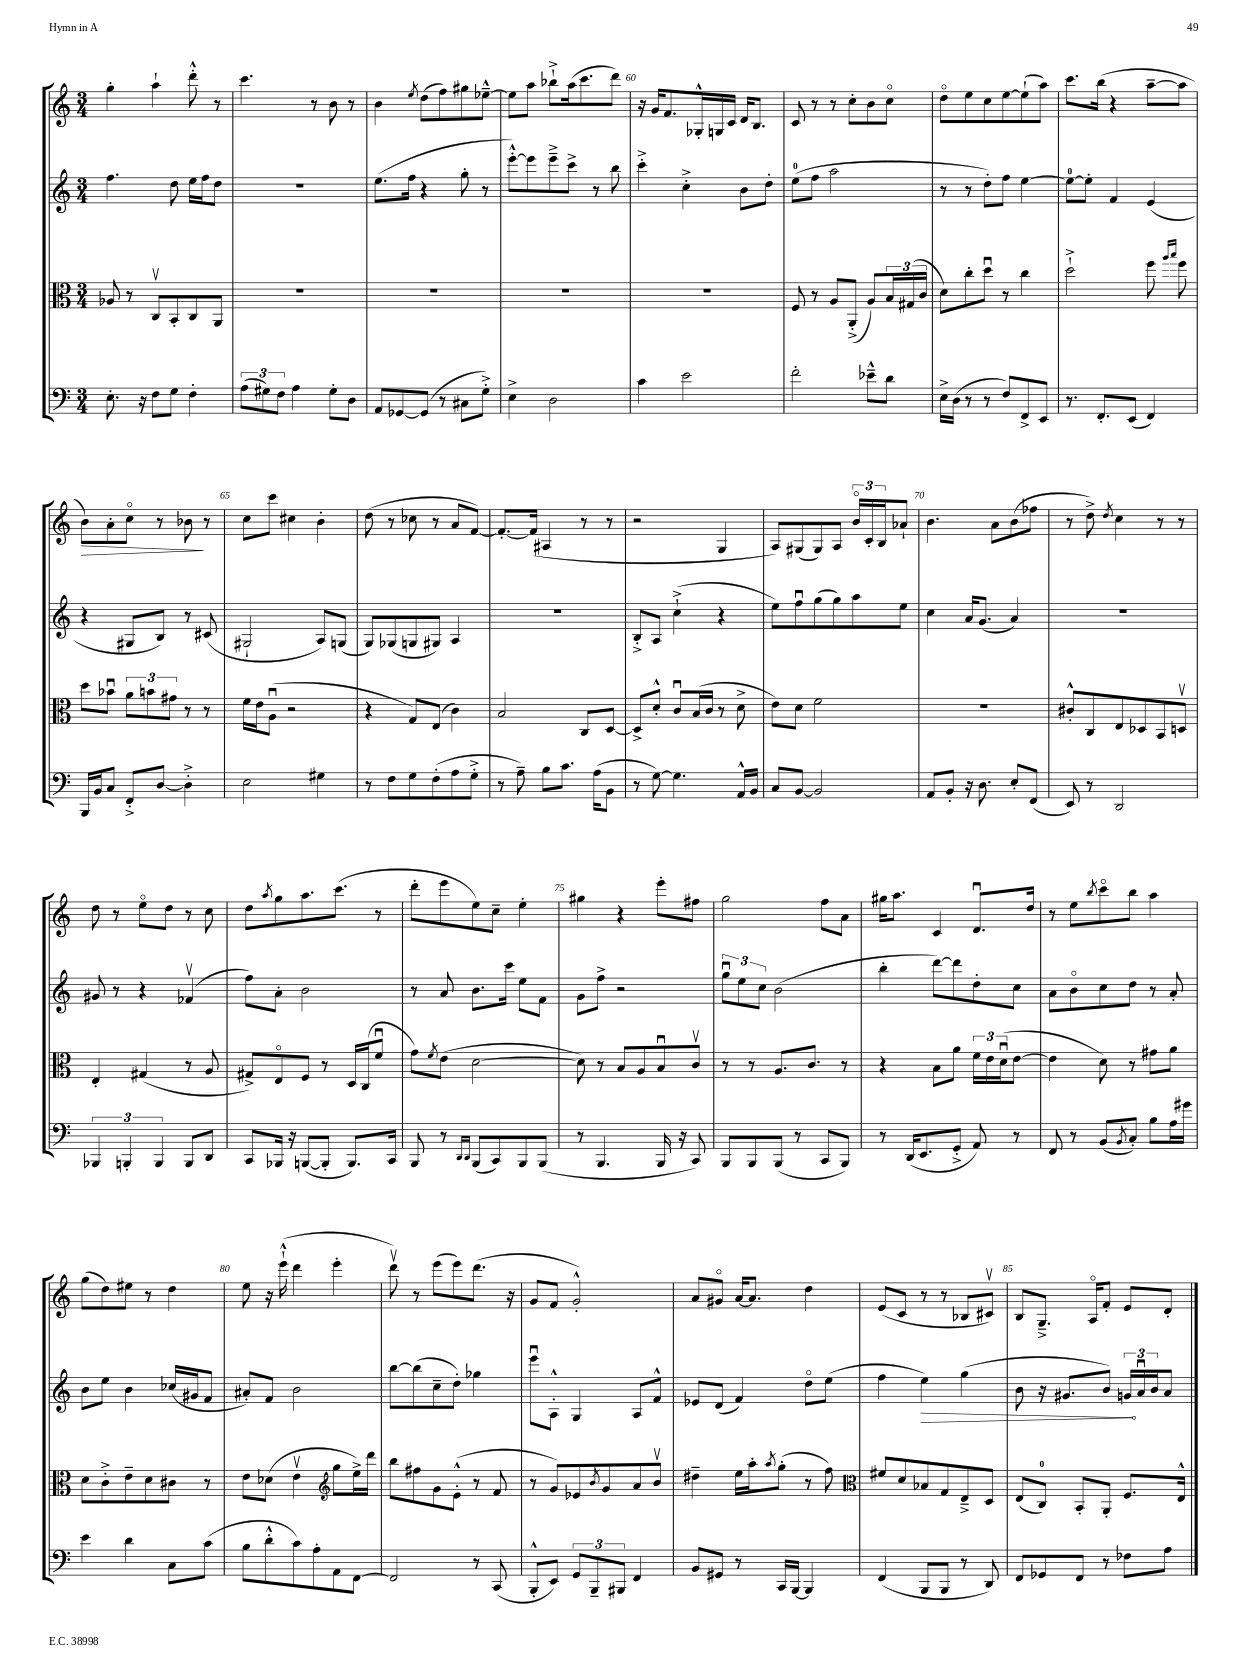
<<
\new StaffGroup <<
\new Staff = "s0" {
    \clef treble \key c \major \numericTimeSignature \time 3/4
    g''4-. a''4-! d'''8-.-^ r8 |
    c'''4. r8 b'8 r8 |
    b'4 \acciaccatura { e''8 } d''8( f''8) gis''8 ees''8~---^ |
    ees''8 a''8 bes''8-!-> a''16( c'''8. d'''8) |
    r16 g'16 f'8. ges16-.-^ g16 c'16 d'16 b8. |
    c'8 r8 r8 c''8-. b'8 c''8\flageolet |
    d''8\flageolet e''8 c''8 e''8~ e''8-!( a''8) |
    c'''8. b''16( r4 a''8~-- a''8 |
    b'8\>) a'8-. c''8\flageolet r8 bes'8\! r8 |
    c''8 c'''8 cis''4 b'4-. |
    d''8( r8 ces''8 r8 a'8 f'8~) |
    f'8.~-. f'16( ais4 r8 r8 |
    r2 g4 |
    a8) gis8( gis8) a8 \tuplet 3/2 { b'16\flageolet c'16-. b16 } aes'8-! |
    b'4. a'8 b'8( fes''8 |
    r8 d''8->) \acciaccatura { d''8 } c''4 r8 r8 |
    d''8 r8 e''8\flageolet d''8 r8 c''8 |
    d''8 \acciaccatura { a''8 } g''8 a''8. c'''8.( r8 |
    d'''8-. e'''8 e''8) c''8-- e''4-. |
    gis''4 r4 e'''8-. fis''8 |
    g''2 f''8 a'8 |
    gis''16 a''8. c'4 d'8.\downbow d''16 |
    r8 e''8 \acciaccatura { b''8 } c'''8\flageolet b''8 a''4 |
    g''8( d''8) eis''8 r8 d''4 |
    e''8 r16 e'''16-!-^( d'''4 e'''4-. |
    d'''8\upbow) r8 e'''8( e'''8) d'''8.( r16 |
    g'8 f'8 g'2-.-^) |
    a'8 gis'8\flageolet a'16~ a'8. d''4 |
    e'8( c'8 r8 r8 bes8 cis'8\upbow) |
    b8 g8.---> a16\flageolet f'8-. e'8 d'8-. \bar "|." |
}
\new Staff = "s1" {
    \clef treble \key c \major \numericTimeSignature \time 3/4
    f''4. d''8 e''16 f''16 d''8 |
    R2. |
    e''8.( f''16 r4 g''8-. r8 |
    e'''8~-.-^) e'''8 e'''8---> c'''8-> r8 b''8 |
    c'''4-.-> c''4-.-> b'8 d''8-. |
    e''8-0( f''8 a''2 |
    r8 r8 d''8-.) f''8 e''4~ |
    e''8-0~ e''8-. f'4 e'4( |
    r4 gis8 b8) r8 cis'8( |
    gis2-! a8) g8( |
    g8) ges8( g8 gis8) a4 |
    R2. |
    b8-.-> a8 c''4-!->( r4 |
    e''8) f''8\downbow g''8( g''8) a''8 e''8 |
    c''4 a'16 g'8.( a'4) |
    R2. |
    gis'8 r8 r4 fes'4\upbow( |
    f''8) a'8-. b'2 |
    r8 a'8 b'8. c'''16 e''8 f'8 |
    g'8 f''8-> r2 |
    \tuplet 3/2 { g''8\downbow e''8 c''8 } b'2( |
    b''4-. d'''8~) d'''8 d''8-. c''8 |
    a'8 b'8\flageolet c''8 d''8 r8 a'8-. |
    b'8 e''8 b'4 ces''16( gis'16 f'8 |
    ais'8-.) f'8 b'2 |
    b''8~ b''8( c''8-- d''8-.) ges''4 |
    e'''8\downbow a8-.-^ g4 a8 f'8-^ |
    ees'8 d'8( f'4) d''8\flageolet e''8( |
    f''4 \once \override Hairpin.circled-tip = ##t e''4\>) g''4( |
    b'8 r16 gis'8. b'8) \tuplet 3/2 { g'16\! a'16\downbow b'16 } a'8 \bar "|." |
}
\new Staff = "s2" {
    \clef alto \key c \major \numericTimeSignature \time 3/4
    aes8 r8 c8\upbow b,8-. c8 a,8 |
    R2. |
    R2. |
    R2. |
    R2. |
    f8 r8 a8 a,8-.->( a8) \tuplet 3/2 { b16 gis16( c'16 } |
    d'8) c''8-. d''8\downbow r8 c''4 |
    d''2-!-> f''8 \grace { a''16 b''16 } f''8 |
    d''8 bes'8\downbow \tuplet 3/2 { a'8 b'8 gis'8 } r8 r8 |
    f'16 e'16 a8\downbow( r2 |
    r4 g8) e8( c'4) |
    b2 c8 d8~ |
    d8-> d'8-.-^ c'8\downbow b16( c'16 r8 d'8-> |
    e'8) d'8 f'2 |
    R2. |
    cis'8-.-^ c8 e8 des8 b,8 d8\upbow |
    e4-. gis4( r8 a8 |
    gis8->) e8\flageolet f8 r8 d16 c16( f'8\downbow |
    g'8) \acciaccatura { f'8 } e'8( d'2~ |
    d'8) r8 b8 a8 b8\downbow c'8\upbow |
    r8 r8 a8. c'8. r8 |
    r4 b8 a'8 \tuplet 3/2 { f'16 e'16 d'16\downbow( } e'8~ |
    e'4 d'8) r8 gis'8 a'8 |
    d'8 c'8-.-> e'8-- d'8 cis'8 r8 |
    e'8 des'8( e'4\upbow \clef treble g''8 e''16->) d'''16 |
    b''8 fis''8 g'8 e'8-.-^( r8 f'8 |
    r8 g'8) ees'8 \acciaccatura { b'8 } g'8 a'8 b'8\upbow |
    dis''4-- e''16 a''16-. \acciaccatura { a''8 } g''8-.( r8 f''8) |
    \clef alto fis'8 d'8 bes8 g8 e8---> d8 |
    e8( c8-0) b,8-. a,8-. f8. e16-^ \bar "|." |
}
\new Staff = "s3" {
    \clef bass \key c \major \numericTimeSignature \time 3/4
    e8.-. r16 f8 g8 f4-. |
    \tuplet 3/2 { a8( gis8) f8 } a4 gis8-. d8 |
    a,8 ges,8~ ges,8( r8 cis8 g8-.->) |
    e4-> d2 |
    c'4 e'2 |
    f'2-. ees'8---^ d'8 |
    e16-> d16( r8 r8 f8) f,8-> e,8 |
    r8. f,8.-. e,8( f,4) |
    b,,16 b,16 c8 f,8-.-> d8~ d4-.-> |
    e2 gis4 |
    r8 f8 g8 f8-.( a8 g8-.-> |
    r8 a8--) b8 c'8. a16( b,8 |
    r8 g8~) g4. a,16-^ b,16 |
    c8 b,8~ b,2 |
    a,8 b,8-. r16 d8. e8-. f,8( |
    e,8) r8 d,2 |
    \tuplet 3/2 { bes,,4 b,,4-. b,,4 } b,,8 d,8 |
    c,8 bes,,16 r16 b,,8~( b,,8-. b,,8.) c,16 |
    b,,8 r8 \grace { d,16 d,16 } b,,8( c,8) b,,8 b,,8( |
    r8 b,,4. b,,16 r16 c,8) |
    b,,8 b,,8 b,,8( r8 c,8 b,,8) |
    r8 d,16( e,8. g,8-.-> a,8) r8 |
    f,8 r8 b,8( \acciaccatura { b,8 } c8-.) b8 a16 gis'16 |
    e'4 d'4 c8 c'8( |
    b8 d'8-.-^ c'8) a8-. a,8 f,8~ |
    f,2 r8 c,8( |
    b,,8-.-^ e,8) \tuplet 3/2 { g,8 b,,8-- bis,,8 } f,4 |
    b,8 gis,8 r8 c,16 b,,16~ b,,4 |
    f,4( b,,8 b,,8 r8 d,8) |
    f,8 ges,8 f,8 r8 fes8 a8 \bar "|." |
}
>>
>>
\layout { \context { \Score currentBarNumber = #56 \override BarNumber.break-visibility = ##(#f #t #t) barNumberVisibility = #(every-nth-bar-number-visible 5) } }
